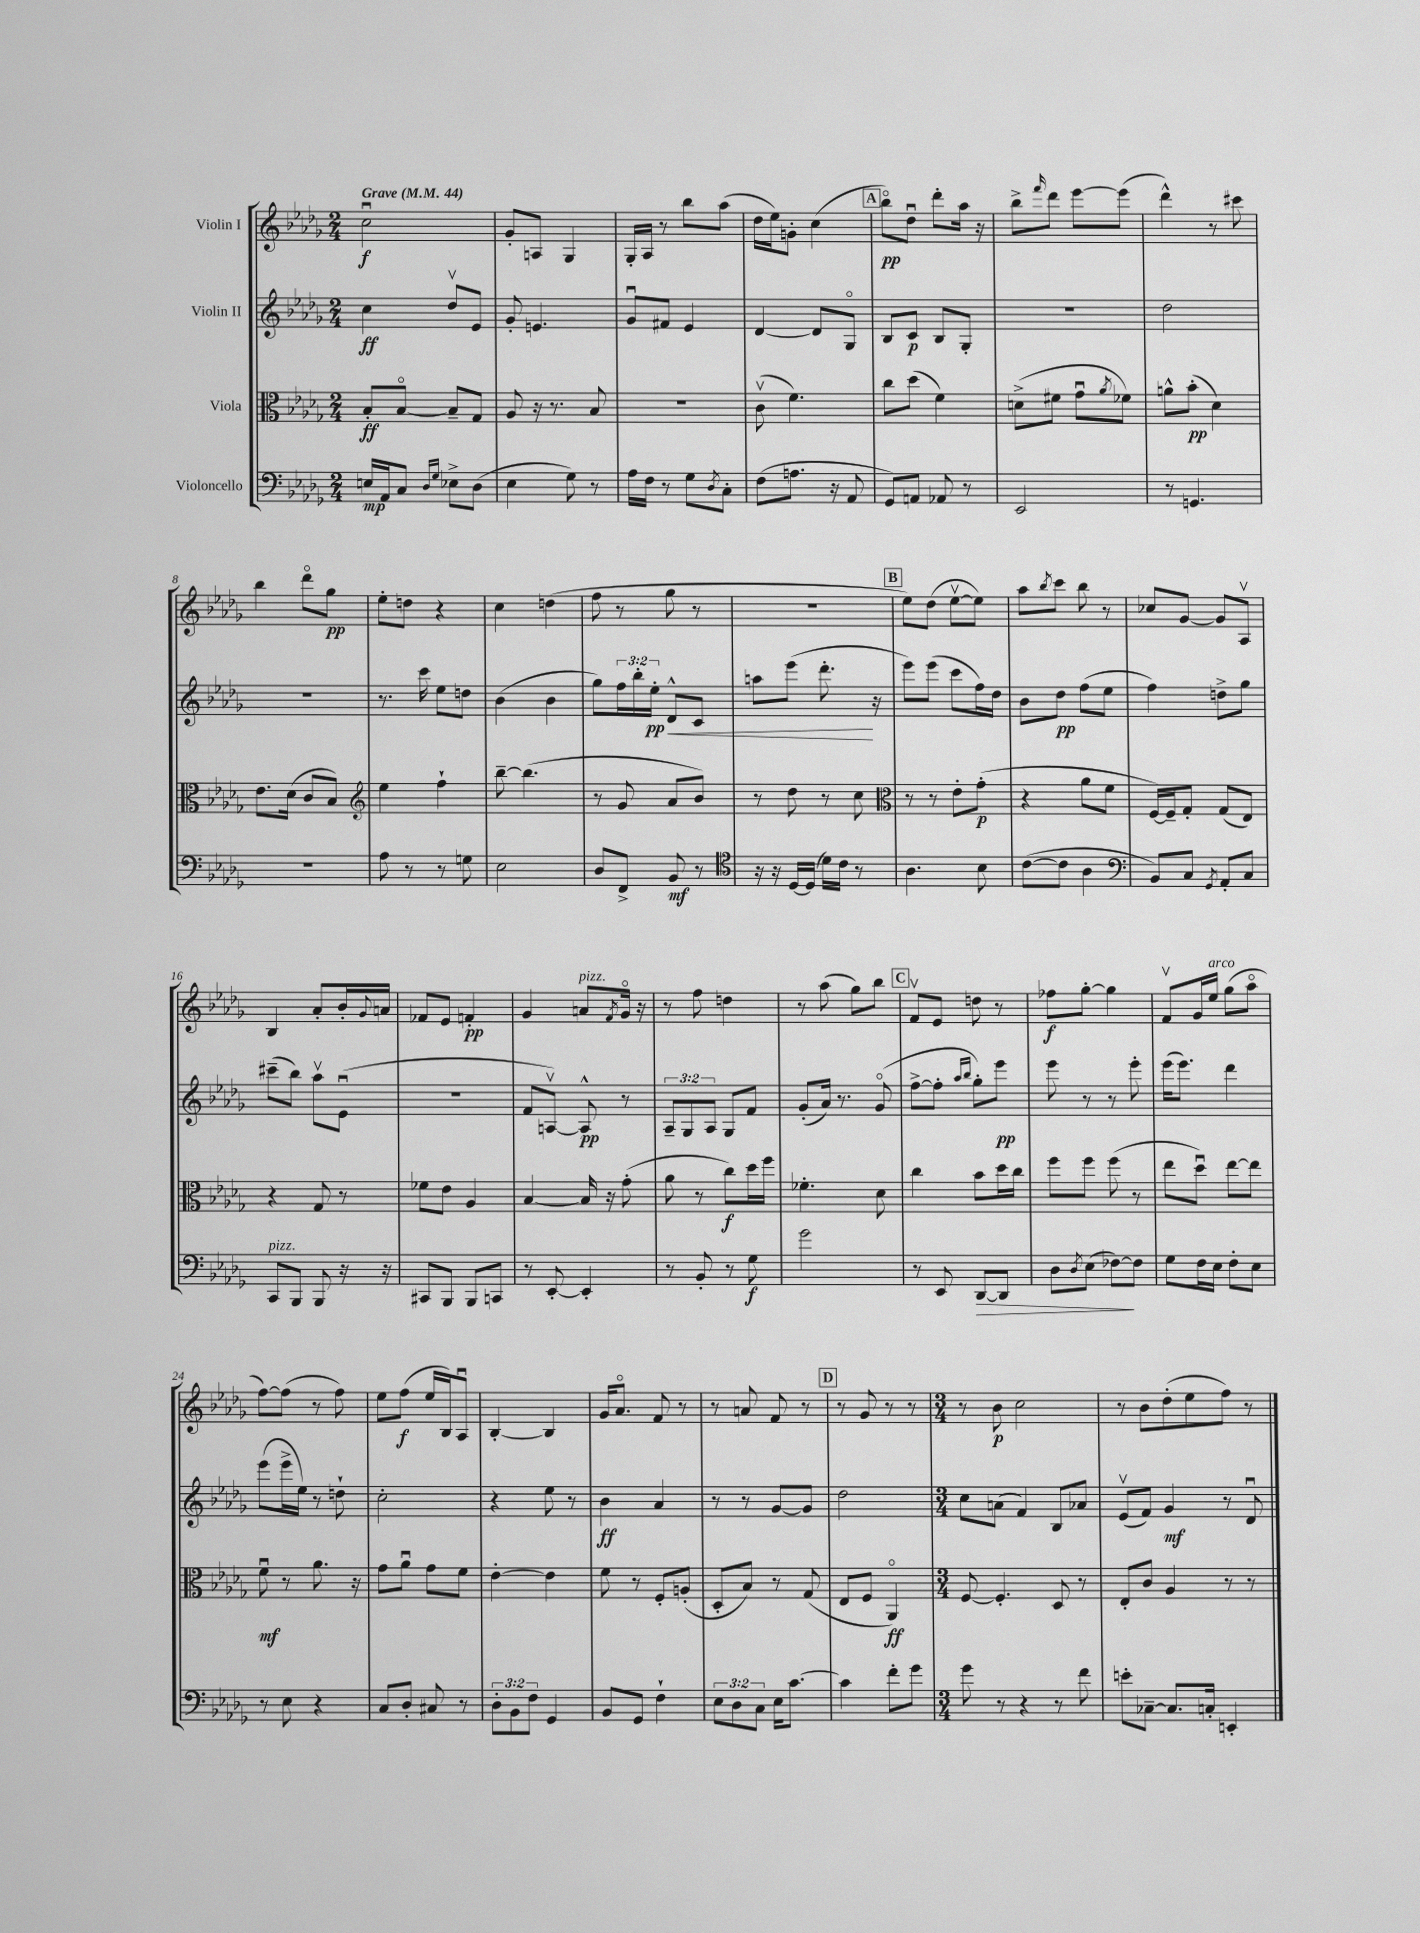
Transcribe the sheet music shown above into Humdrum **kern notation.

**kern	**kern	**kern	**kern
*staff4	*staff3	*staff2	*staff1
*clefF4	*clefC3	*clefG2	*clefG2
*k[b-e-a-d-g-]	*k[b-e-a-d-g-]	*k[b-e-a-d-g-]	*k[b-e-a-d-g-]
*M2/4	*M2/4	*M2/4	*M2/4
*MM44	*MM44	*MM44	*MM44
16E	8B-'	4cc	2ccu
16AA-	.	.	.
8C	[8B-o	.	.
16qqD-	.	.	.
16qqG-	.	.	.
8E-^	8B-~]	8dd-v	.
(8D-	8G-	8e-	.
=	=	=	=
4E-	8A-	8g-'	8g-'
.	16r	4.e	8A
.	8.r	.	.
8G-)	.	.	4G-
8r	8B-	.	.
=	=	=	=
16A-	2r	8g-u	16G-'
16F	.	.	16A-
8r	.	8f#	8r
8G-	.	4e-	8bb-
8qD-	.	.	.
8C'	.	.	(8aa-
=	=	=	=
(8F	(8cv	[4d-	16dd-
.	.	.	16ee-)
8.A	4.f)	.	8g'
.	.	8d-]	(4cc
16r	.	.	.
8AA-	.	8G-o	.
=	=	=	=
8GG-)	8cc	8B-	8bb-o)
8AA	(8dd-	8c	8dd-u
8AA-	4f)	8B-	8ddd-'
8r	.	8G-'	16aa-
.	.	.	16r
=	=	=	=
2EE-	(8d^	2r	8bb-^
.	.	.	16qqfff
.	8f#	.	8ddd-
.	8g-u	.	[8eee-
.	8qa-	.	.
.	8f-)	.	(8eee-]
=	=	=	=
8r	8a^^	2dd-	4ddd-^^)
4.GG	(8b-'	.	.
.	4d-)	.	8r
.	.	.	8ccc#
=	=	=	=
2r	8.e-	2r	4bb-
.	(16d-	.	.
.	8c	.	8ddd-o
.	8B-)	.	8gg-
=	=	=	=
*	*clefG2	*	*
8A-	4ee-	8.r	8ee-'
8r	.	.	8dd
.	.	16ccc	.
8r	4ff`	8ee-	4r
8G	.	8dd	.
=	=	=	=
2E-	[8bb-~	(4b-	4cc
.	(4.bb-]	.	.
.	.	4b-	(4dd
=	=	=	=
8D-	8r	8gg-)	8ff
8FF^	8g-	24ff	8r
.	.	24bb-'	.
.	.	24ee-'	.
8BB-	8a-	8d-^^	8gg-
8r	8b-)	8c	8r
=	=	=	=
*clefC4	*	*	*
16r	8r	8aa	2r
16r	.	.	.
[16D-	8dd-	(8eee-	.
(16D-]	.	.	.
16d-)	8r	8.ddd-'	.
16c	.	.	.
8r	8cc	.	.
.	.	16r	.
=	=	=	=
*	*clefC3	*	*
4.A-	8r	8eee-)	8ee-)
.	8r	(8eee-	(8dd-
.	8e-'	8ccc	[8ee-v
8B-	(8g-'	16ff)	8ee-])
.	.	16dd-	.
=	=	=	=
([8c	4r	8b-	8aa-
.	.	.	8qbb-
8c]	.	8dd-	8ccc
4A-	8a-	(8ff	8bb-
.	8f	8ee-	8r
=	=	=	=
*clefF4	*	*	*
8BB-)	[16F)	4ff)	8cc-
.	16F~]	.	.
8C	8G-'	.	[8g-
8qGG-	.	.	.
8AA-'	(8G-	8dd^	8g-]
8C	8E-)	8gg-	8A-v
=	=	=	=
8CC	4r	(8ccc#~	4B-
8BBB-	.	8bb-)	.
8BBB-	8G-	8aa-v	8a-'
16r	8r	(8e-u	16b-'
.	.	.	8qqg-
16r	.	.	16a
=	=	=	=
8CC#	8f-	2r	8f-
8BBB-	8e-	.	8e-
8BBB-	4A-	.	4f'
8CC	.	.	.
=	=	=	=
8r	[4B-	8f	4g-
[8EE-'	.	[8Av)	.
4EE-']	16B-]	8A^^]	8a
.	16r	.	.
.	.	.	8qf
.	(8g-'	8r	16g-o
.	.	.	16r
=	=	=	=
8r	8a-	12A-~	8r
.	.	12G-	.
8BB-'	8r	.	8ff
.	.	12A-	.
8r	8cc)	8G-	4dd
8G-	16dd-	8f	.
.	16ff	.	.
=	=	=	=
2g-	4.f-'	(8g-'	8r
.	.	16a-)	(8aa-
.	.	8.r	.
.	.	.	8gg-)
.	8d-	(8g-o	8bb-
=	=	=	=
8r	4cc	[8ff^	8fv
8EE-	.	8ff']	8e-
.	.	16qqaa-	.
.	.	16qqbb-	.
[8DD-	8b-	8gg-')	8dd
8DD-]	16dd-	8eee-	8r
.	16cc	.	.
=	=	=	=
8D-	8ff	8eee-	8ff-
8qD-	.	.	.
(8E-	8ff	8r	[8gg-'
[8F-)	(8ff	8r	4gg-]
8F-]	8r	8eee-'	.
=	=	=	=
8G-	8ee-	(16eee-	8fv
.	.	8.eee-)	.
16F	8dd-u)	.	16g-
16E-	.	.	16ee-
8F'	[8ee-	4ddd-	(8gg-
8E-	8ee-]	.	8aa-o
=	=	=	=
8r	8fu	(8eee-	[8ff)
8E-	8r	16eee-^	(8ff]
.	.	16ee-)	.
4r	8.a-	8r	8r
.	.	8dd`	8ff)
.	16r	.	.
=	=	=	=
8C	8g-	2cc'	8ee-
8D-'	8a-u	.	(8ff
8C#	8g-	.	16ee-
.	.	.	16B-)
8r	8f	.	8A-u
=	=	=	=
12D-'	[4e-'	4r	[4B-'
12BB-	.	.	.
12F	.	.	.
4GG-	4e-]	8ee-	4B-]
.	.	8r	.
=	=	=	=
8BB-	8f	4b-	16g-
.	.	.	8.a-o
8GG-	8r	.	.
4F`	8F'	4a-	8f
.	(8A'	.	8r
=	=	=	=
12E-	8D-'	8r	8r
12D-	.	.	.
.	8B-)	8r	8a
12C	.	.	.
16E-	8r	[8g-	8f
[8.c	.	.	.
.	(8G-	8g-]	8r
=	=	=	=
4c]	8E-	2dd-	8r
.	8F	.	8g-
8f'	4AA-o)	.	8r
8g-	.	.	8r
=	=	=	=
*M3/4	*M3/4	*M3/4	*M3/4
8g-	[8F	8cc	8r
8r	4.F']	(8a	8b-
4r	.	4f)	2cc
8r	8D-	8B-	.
8f	8r	8a-	.
=	=	=	=
8e'	8E-'	(8e-v	8r
[8C-~	8c	8f)	8b-
8.C-]	4A-	4g-	(8dd-'
.	.	.	8ee-
16C'	.	.	.
4EE'	8r	8r	8ff)
.	8r	8d-u	8r
==	==	==	==
*-	*-	*-	*-
